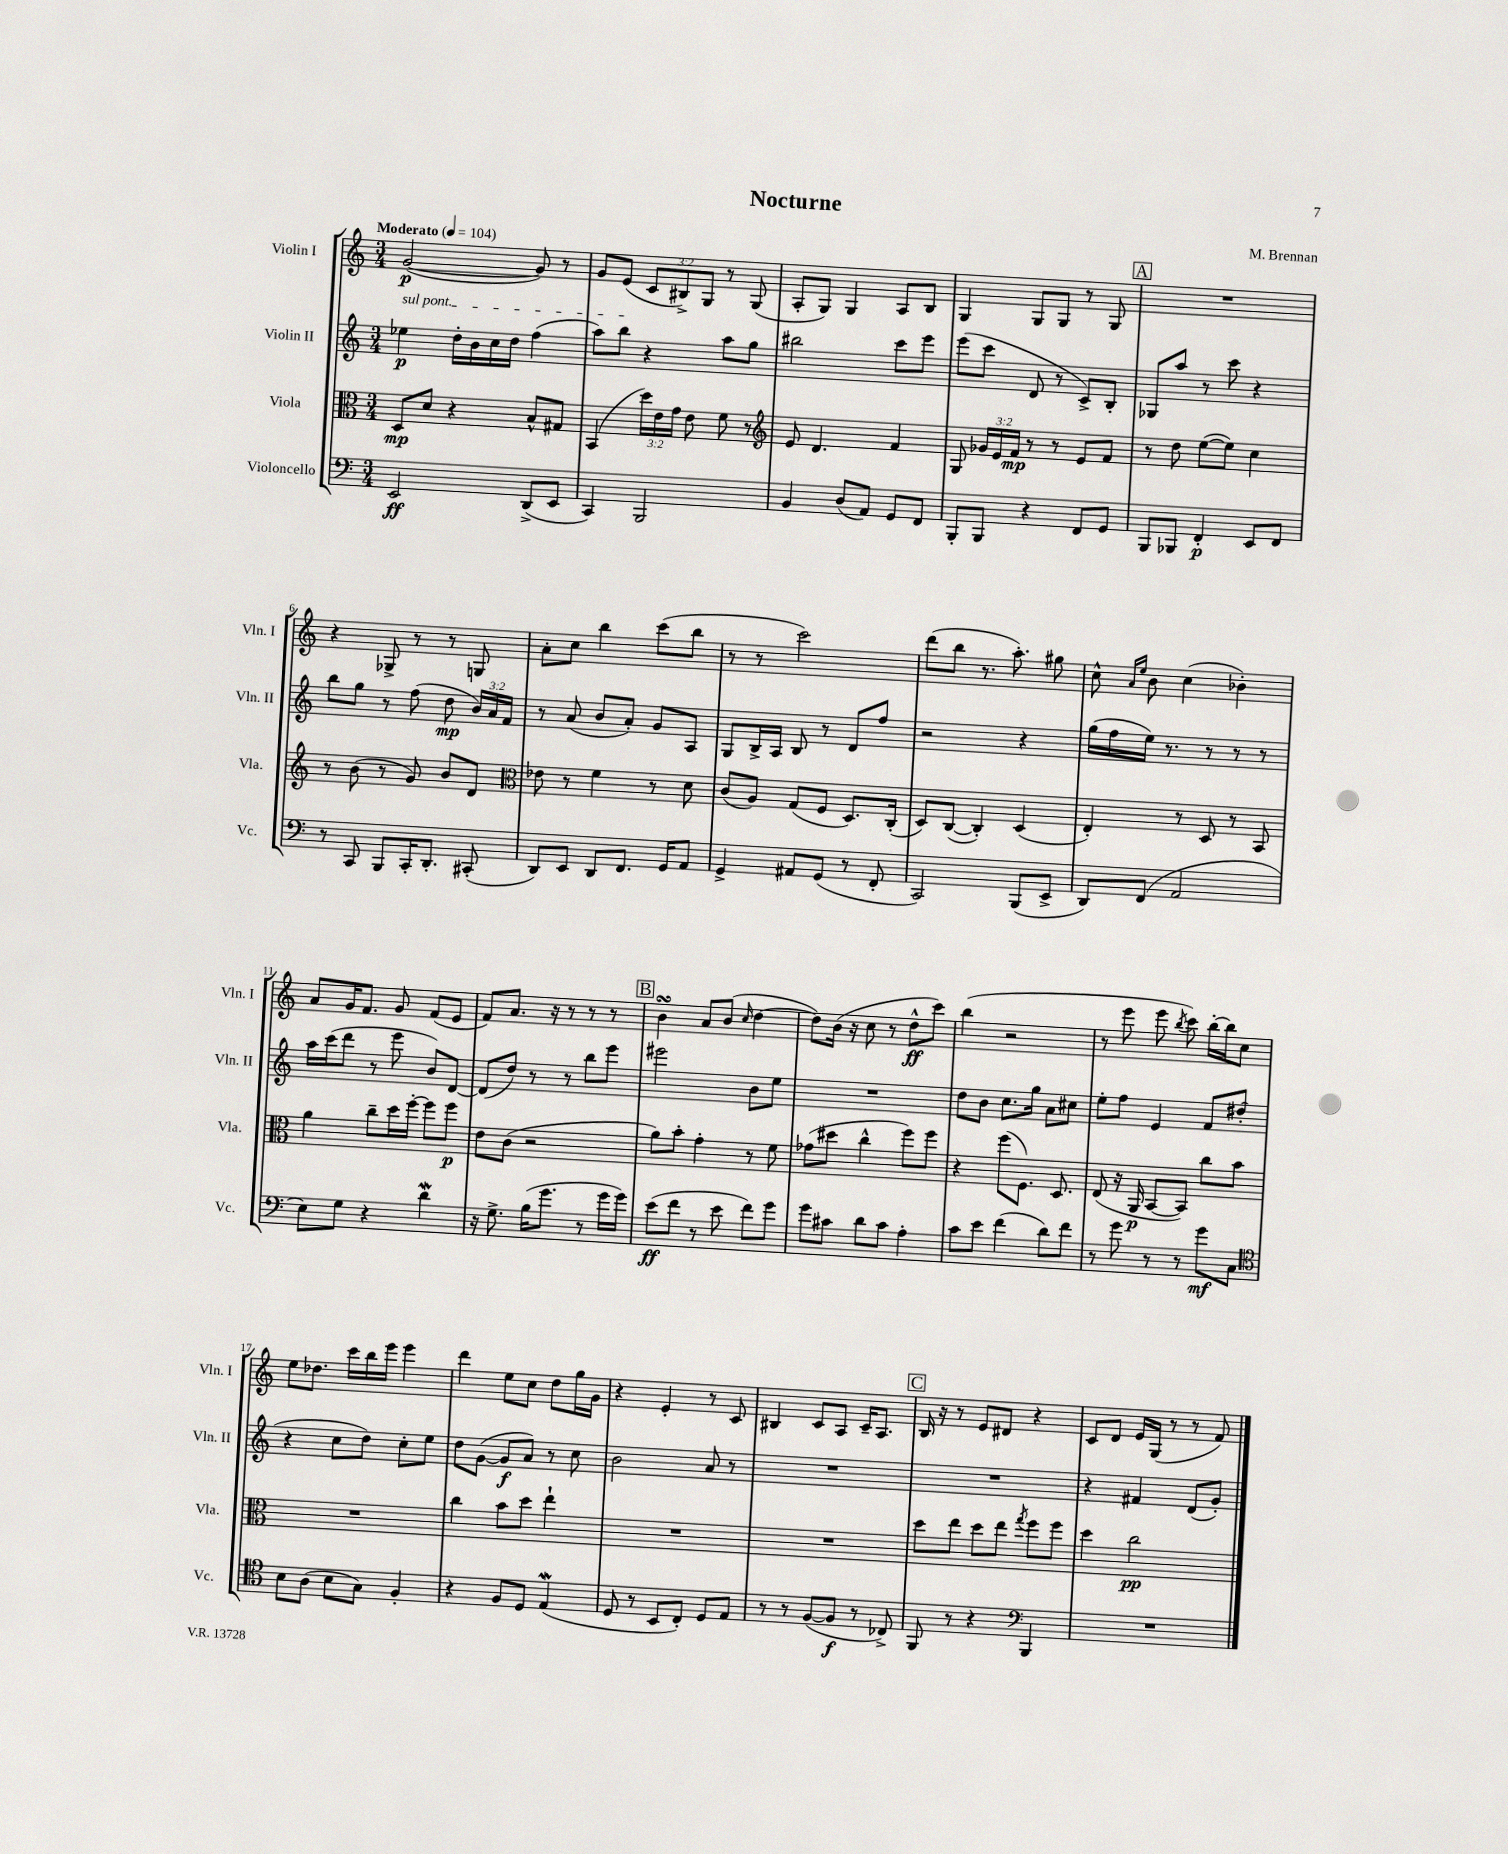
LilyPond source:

\header { title = "Nocturne" composer = "M. Brennan" }
<<
\new StaffGroup <<
\new Staff = "s0" \with { instrumentName = "Violin I" shortInstrumentName = "Vln. I" } {
    \clef treble \key c \major \numericTimeSignature \time 3/4 \override Staff.TupletNumber.text = #tuplet-number::calc-fraction-text \tempo "Moderato" 4 = 104
    \autoBeamOff g'2~\p( g'8) r8 |
    g'8[ e'8]( \tuplet 3/2 { c'8[ bis8->) g8] } r8 g8( |
    a8[-. g8]) g4 a8[ b8] |
    g4 g8[ g8] r8 g8 |
    \mark \markup { \box "A" } R2. |
    r4 ges8-> r8 r8 g8 |
    a'8[-. c''8] b''4 c'''8[( b''8] |
    r8 r8 c'''2) |
    d'''8[( b''8] r8. a''8.-.) gis''8 |
    c''8-^ \grace { a'16[ e''16] } b'8 c''4( bes'4-.) |
    a'8[ g'16 f'8.] g'8 f'8[( e'8] |
    f'8[) a'8.] r16 r8 r8 r8 |
    \mark \markup { \box "B" } b'4\turn a'8[ b'8]( \grace { c''16 } d''4~ |
    d''8[) b'16]( r16 c''8 r8 d''8[-^\ff c'''8]) |
    b''4( r2 |
    r8 e'''8 e'''8 \acciaccatura { b''8 } c'''8) b''16[~-. b''16 c''8] |
    e''8[ des''8.] c'''16[ b''16 e'''16] e'''4 |
    d'''4 e''8[ c''8] d''8[ g''16 g'16] |
    r4 e'4-. r8 c'8 |
    bis4 c'8[ a8] c'16[-- a8.] |
    \mark \markup { \box "C" } b16 r16 r8 e'8[ dis'8] r4 |
    c'8[ d'8] e'16[ g16]( r8 r8 f'8) \bar "|." |
}
\new Staff = "s1" \with { instrumentName = "Violin II" shortInstrumentName = "Vln. II" } {
    \clef treble \key c \major \numericTimeSignature \time 3/4 \override Staff.TupletNumber.text = #tuplet-number::calc-fraction-text
    \autoBeamOff \once \override TextSpanner.bound-details.left.text = \markup { \italic "sul pont." } ees''4\p\startTextSpan d''16[-. b'16 c''16 d''16] f''4( |
    a''8[) b''8]\stopTextSpan r4 a''8[ g''8] |
    bis''2 c'''8[ e'''8] |
    e'''8[( c'''8] d'8 r8 c'8[->) b8]-. |
    \mark \markup { \box "A" } ges8[ a''8] r8 c'''8 r4 |
    b''8[ g''8] r8 f''8( d''8\mp \tuplet 3/2 { b'16[) a'16 f'16] } |
    r8 a'8( b'8[ a'8]-.) g'8[ a8] |
    g8[ b16-> a16] b8 r8 d'8[ f''8] |
    r2 r4 |
    g''16[( f''16 e''16]) r8. r8 r8 r8 |
    a''16[ c'''16( d'''8] r8 e'''8 b'8[) d'8]~ |
    d'8[( d''8]) r8 r8 b''8[ e'''8] |
    \mark \markup { \box "B" } eis'''2 b'8[ e''8] |
    R2. |
    d''8[ b'8] c''8.[ g''16] a'8[ cis''8] |
    e''8[-. f''8] e'4 f'8[ dis''8]-.( |
    r4 c''8[ d''8]) c''8[-. e''8] |
    d''8[ g'8]~( g'8[\f a'8]) r8 c''8 |
    b'2 a'8 r8 |
    R2. |
    \mark \markup { \box "C" } R2. |
    r4 fis'4 d'8[( g'8]-.) \bar "|." |
}
\new Staff = "s2" \with { instrumentName = "Viola" shortInstrumentName = "Vla." } {
    \clef alto \key c \major \numericTimeSignature \time 3/4 \override Staff.TupletNumber.text = #tuplet-number::calc-fraction-text
    \autoBeamOff d8[\mp d'8] r4 b8[-^ gis8] |
    b,4( \tuplet 3/2 { d''16[) e'16 g'16] } e'8 f'8 r8 |
    \clef treble e'8 d'4. f'4 |
    g8 \tuplet 3/2 { ges'16[ e'16 f'16]\mp } r8 r8 e'8[ f'8] |
    \mark \markup { \box "A" } r8 d''8 e''8[~( e''8]) c''4 |
    r8 b'8( r8 g'8) b'8[ d'8] |
    \clef alto ees'8 r8 f'4 r8 d'8 |
    c'8[( a8]) g8[( f8] d8.[) c16]-.( |
    d8[) c8]~( c4-.) d4( |
    e4-.) r8 d8 r8 b,8 |
    a'4 c''8[-- d''16 f''16]~-. f''8[ f''8]\p |
    e'8[ c'8]( r2 |
    \mark \markup { \box "B" } a'8[) b'8]-. g'4-. r8 f'8 |
    ges'8[( dis''8] c''4-^ f''8[) f''8] |
    r4 f''8[( f8.]) d8. |
    e8( r16 a,16\p b,8[~ b,8]) c''8[ b'8] |
    R2. |
    c''4 b'8[ d''8] e''4-! |
    R2. |
    R2. |
    \mark \markup { \box "C" } d''8[ e''8] d''8[ e''8] \acciaccatura { g''8 } f''8[ f''8] |
    d''4 c''2\pp \bar "|." |
}
\new Staff = "s3" \with { instrumentName = "Violoncello" shortInstrumentName = "Vc." } {
    \clef bass \key c \major \numericTimeSignature \time 3/4
    \autoBeamOff e,2\ff d,8[->( e,8] |
    c,4) b,,2 |
    b,4 d8[( a,8]) g,8[ f,8] |
    b,,8[-. b,,8] r4 f,8[ g,8] |
    \mark \markup { \box "A" } b,,8[ bes,,8] f,4-.\p e,8[ f,8] |
    r8 c,8 b,,8[ c,16-. d,8.]-. cis,8-.( |
    d,8[) e,8] d,8[ f,8.] g,16[ a,8] |
    g,4-> ais,8[ g,8]( r8 f,8-. |
    c,2) b,,8[( e,8]-> |
    d,8[) f,8]( a,2 |
    e8[) g8] r4 d'4\mordent |
    r16 g8.-> b16[( g'8.] r8 g'16[ g'16]) |
    \mark \markup { \box "B" } e'8[\ff( f'8] r8 e'8 f'8[) g'8] |
    g'8[ cis'8] d'8[ cis'8] a4-. |
    c'8[ e'8] f'4( d'8[) f'8] |
    r8 g'8 r8 r8 g'8[\mf c8] |
    \clef tenor b8[ a8]( b8[ g8]) f4-. |
    r4 f8[ d8] e4\mordent( |
    d8 r8 b,8[ c8]-.) d8[ e8] |
    r8 r8 f8[~( f8]\f r8 ces8->) |
    \mark \markup { \box "C" } f,8 r8 r4 \clef bass b,,4 |
    R2. \bar "|." |
}
>>
>>
